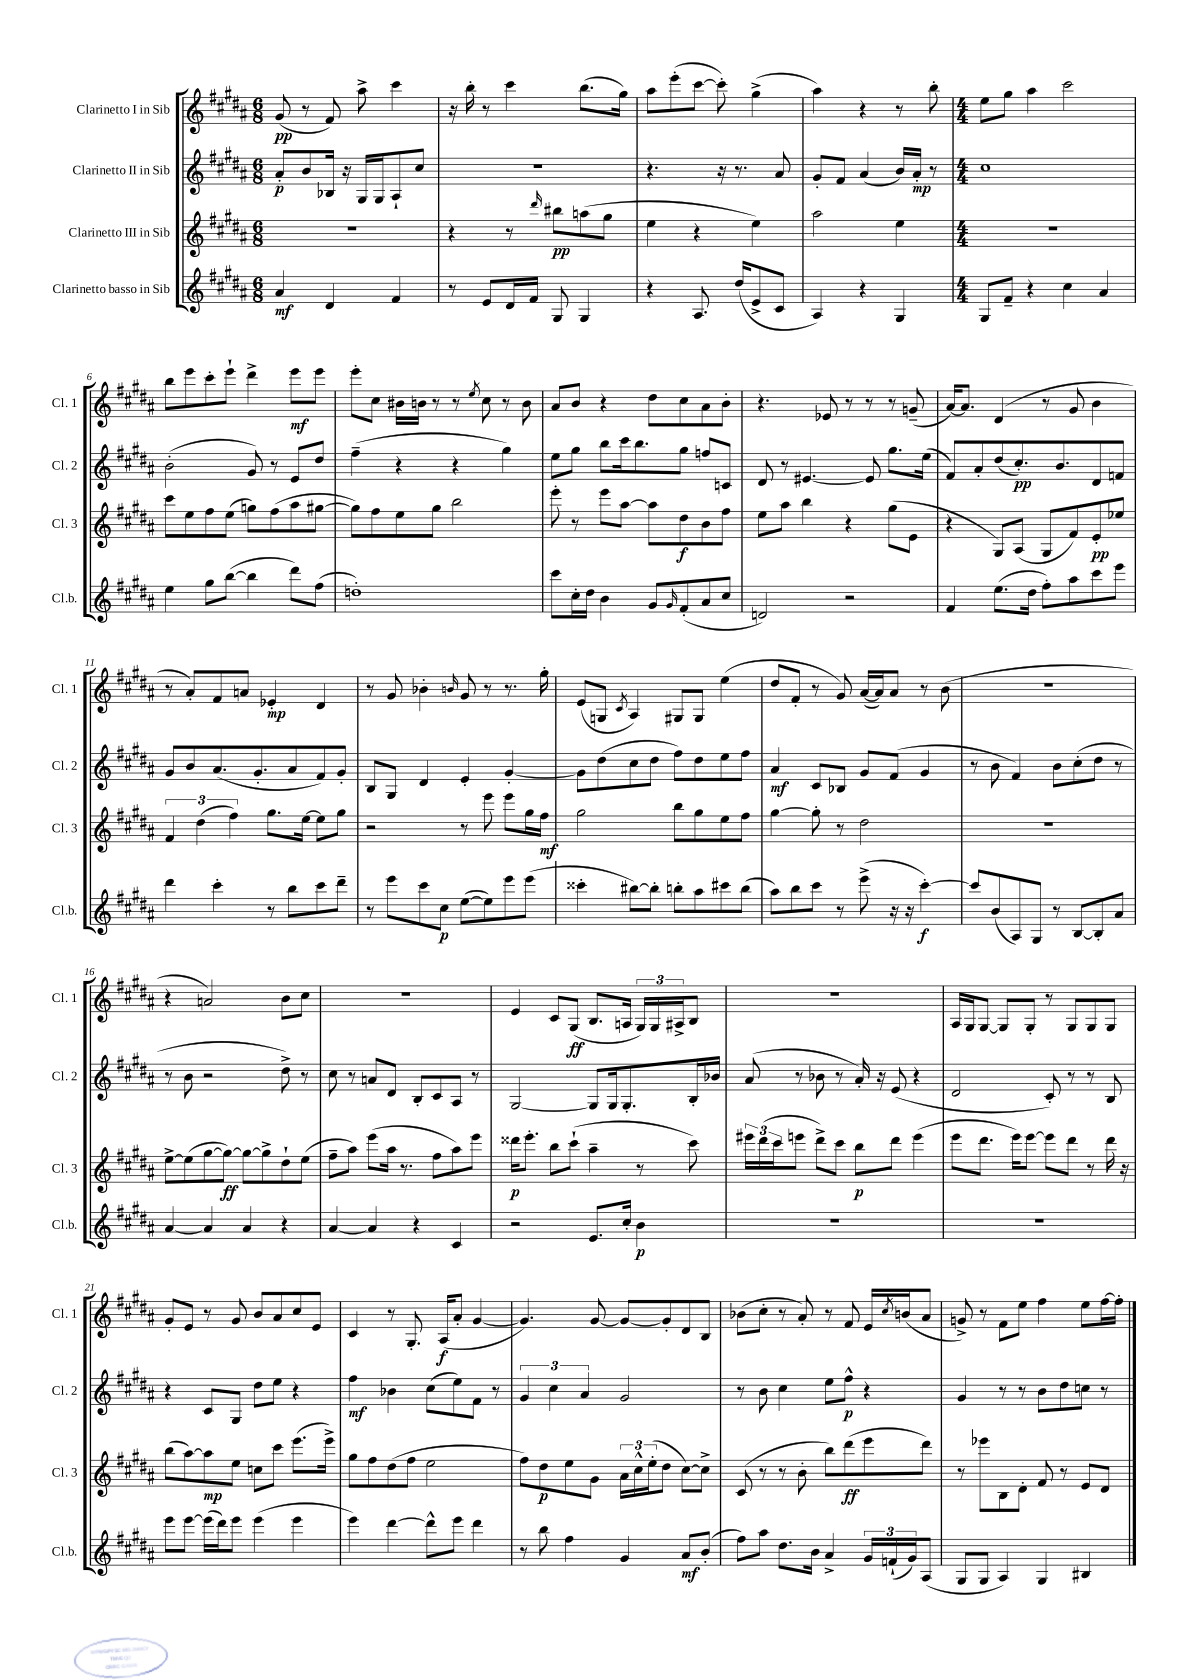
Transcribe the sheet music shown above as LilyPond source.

<<
\new StaffGroup <<
\new Staff = "s0" \with { instrumentName = "Clarinetto I in Sib" shortInstrumentName = "Cl. 1" } {
    \clef treble \key b \major \numericTimeSignature \time 6/8
    gis'8\pp( r8 fis'8) ais''8-> cis'''4 |
    r16 b''16-. r8 cis'''4 b''8.( gis''16) |
    ais''8 e'''8-.( cis'''8~ cis'''8-.) gis''4->( |
    ais''4) r4 r8 b''8-. |
    \numericTimeSignature \time 4/4 e''8 gis''8 ais''4 cis'''2 |
    b''8 e'''8 cis'''8-. e'''8-! dis'''4-> e'''8\mf e'''8 |
    e'''8-. cis''8 bis'16 b'16 r8 r8 \acciaccatura { e''8 } cis''8 r8 b'8 |
    ais'8 b'8 r4 dis''8 cis''8 ais'8 b'8-. |
    r4. ees'8 r8 r8 r8 g'8--( |
    ais'16~) ais'8. dis'4( r8 gis'8 b'4 |
    r8 ais'8-.) fis'8 a'8 ees'4-.\mp dis'4 |
    r8 gis'8 bes'4-. \grace { b'16 } gis'8 r8 r8. gis''16-. |
    e'8( g8 \acciaccatura { cis'8 } ais4) gis8 gis8 e''4( |
    dis''8 fis'8-. r8 gis'8) ais'16~( ais'16) ais'8 r8 b'8( |
    R1 |
    r4 a'2) b'8 cis''8 |
    R1 |
    e'4 cis'8 gis8\ff( b8. a16 \tuplet 3/2 { gis16) gis16 ais16-> } b8 |
    R1 |
    ais16 gis16 gis8~ gis8 gis8-. r8 gis8 gis8 gis8 |
    gis'8-. e'8 r8 gis'8 b'8 ais'8 cis''8 e'8 |
    cis'4 r8 gis8.-. ais16\f( ais'8-. gis'4~ |
    gis'4.) gis'8~ gis'8~ gis'8-. dis'8 b8 |
    bes'8( cis''8-. r8 ais'8-.) r8 fis'8 e'16 \acciaccatura { cis''8 } b'16( ais'8 |
    g'8->) r8 fis'8 e''8 fis''4 e''8 fis''16~ fis''16-. \bar "|." |
}
\new Staff = "s1" \with { instrumentName = "Clarinetto II in Sib" shortInstrumentName = "Cl. 2" } {
    \clef treble \key b \major \numericTimeSignature \time 6/8
    ais'8-.\p b'8 bes16 r16 gis16 gis16 ais8-! cis''8 |
    R2. |
    r4. r16 r8. ais'8 |
    gis'8-. fis'8 ais'4( b'16) ais'16-.\mp r8 |
    \numericTimeSignature \time 4/4 cis''1 |
    b'2-.( gis'8) r8 e'8 dis''8 |
    fis''4--( r4 r4 gis''4) |
    e''8 gis''8 b''8 cis'''16 b''8. gis''8 f''8 c'8 |
    dis'8 r8 eis'4.~ eis'8 gis''8. e''16( |
    fis'8) ais'8-. dis''8( cis''8.-.\pp) b'8. dis'8 f'8 |
    gis'8 b'8 ais'8.( gis'8.-. ais'8 fis'8) gis'8-. |
    b8 gis8 dis'4 e'4-. gis'4~-. |
    gis'8 dis''8( cis''8 dis''8 fis''8) dis''8 e''8 fis''8 |
    ais'4\mf cis'8 bes8 gis'8 fis'8( gis'4 |
    r8 b'8 fis'4) b'8 cis''8-.( dis''8 r8 |
    r8 b'8 r2 dis''8->) r8 |
    cis''8 r8 a'8 dis'8 b8-. cis'8 ais8 r8 |
    gis2~ gis8 gis16 gis8.-. b16-. bes'16 |
    ais'8( r8 bes'8 r8 ais'16-.) r16 e'8( r4 |
    dis'2 cis'8-.) r8 r8 b8 |
    r4 cis'8 gis8 dis''8 e''8 r4 |
    fis''4\mf bes'4 cis''8( e''8) fis'8 r8 |
    \tuplet 3/2 { gis'4 cis''4 ais'4 } gis'2 |
    r8 b'8 cis''4 e''8 fis''8-^\p r4 |
    gis'4 r8 r8 b'8 dis''8 c''8 r8 \bar "|." |
}
\new Staff = "s2" \with { instrumentName = "Clarinetto III in Sib" shortInstrumentName = "Cl. 3" } {
    \clef treble \key b \major \numericTimeSignature \time 6/8
    R2. |
    r4 r8 \grace { dis'''16 } bis''8\pp a''8( gis''8 |
    e''4 r4 e''4) |
    ais''2 e''4 |
    \numericTimeSignature \time 4/4 R1 |
    cis'''8 e''8 fis''8 e''8( g''8) fis''8( ais''8 gis''8~ |
    gis''8) fis''8 e''8 gis''8 b''2 |
    e'''8-. r8 e'''8 ais''8~ ais''8 dis''8\f b'8 fis''8 |
    e''8 ais''8 b''4 r4 gis''8( e'8 |
    r4 gis8) ais8( gis8 fis'8) e'8-.\pp ees''8 |
    \tuplet 3/2 { fis'4 dis''4( fis''4) } gis''8. e''16~ e''8 gis''8 |
    r2 r8 e'''8 e'''8 gis''16 fis''16\mf |
    gis''2 b''8 gis''8 e''8 fis''8 |
    gis''4~ gis''8-. r8 dis''2 |
    R1 |
    e''8~-> e''8( gis''8~ gis''8~\ff) gis''8~ gis''8-> dis''8-! e''8( |
    fis''8-- ais''8) e'''8( ais''16 r8. fis''8 ais''8) e'''8 |
    disis'''16\p e'''8.-. b''8 cis'''8-!( ais''4-- r8 cis'''8) |
    \tuplet 3/2 { eis'''16 dis'''16( cis'''16 } e'''8 dis'''8->) cis'''8 b''8\p dis'''8 e'''4( |
    e'''8 dis'''8. e'''16) e'''8~ e'''8 dis'''8 r8 dis'''16 r16 |
    b''8( ais''8~) ais''8\mp e''8 c''8 cis'''8 e'''8.( e'''16->) |
    gis''8 fis''8 dis''8( fis''8 e''2 |
    fis''8) dis''8\p e''8 gis'8 \tuplet 3/2 { ais'16 cis''16-^ e''16-.( } dis''8 cis''8~) cis''8-> |
    cis'8( r8 r8 b'8-. b''8) dis'''8\ff( e'''8 dis'''8) |
    r8 ees'''8 b8 dis'8-. fis'8 r8 e'8 dis'8 \bar "|." |
}
\new Staff = "s3" \with { instrumentName = "Clarinetto basso in Sib" shortInstrumentName = "Cl.b." } {
    \clef treble \key b \major \numericTimeSignature \time 6/8
    ais'4\mf dis'4 fis'4 |
    r8 e'8 dis'16 fis'16 gis8 gis4 |
    r4 ais8. dis''16( e'8-> cis'8 |
    ais4) r4 gis4 |
    \numericTimeSignature \time 4/4 gis8 fis'8-- r4 cis''4 ais'4 |
    e''4 gis''8 b''8~( b''4 dis'''8) fis''8( |
    d''1-.) |
    cis'''8 cis''16-. dis''16 b'4 gis'8 \grace { gis'16 } fis'8-.( ais'8 cis''8 |
    d'2) r2 |
    fis'4 e''8.( dis''16 fis''8-.) ais''8 cis'''8 e'''8 |
    dis'''4 cis'''4-. r8 b''8 cis'''8 dis'''8-- |
    r8 e'''8 cis'''8 cis''8\p e''8~( e''8) e'''8 e'''8( |
    cisis'''4-. bis''8~) bis''8-. b''8-. ais''8 cis'''8 b''8( |
    ais''8) b''8 cis'''8 r8 e'''8->( r16 r16 cis'''4~-.\f) |
    cis'''8 b'8( ais8) gis8 r8 b8~ b8-. ais'8 |
    ais'4~ ais'4 ais'4 r4 |
    ais'4~ ais'4 r4 cis'4 |
    r2 e'8. cis''16-. b'4\p |
    R1 |
    R1 |
    e'''8 e'''8~ e'''16( dis'''16) e'''8 e'''4( e'''4 |
    e'''4) dis'''4~ dis'''8-^ e'''8 dis'''4 |
    r8 b''8 fis''4 gis'4 ais'8\mf b'8-.( |
    fis''8) ais''8 dis''8. b'16 ais'4-> \tuplet 3/2 { gis'16 f'16-!( gis'16) } ais8( |
    gis8 gis8 ais4) gis4 bis4 \bar "|." |
}
>>
>>
